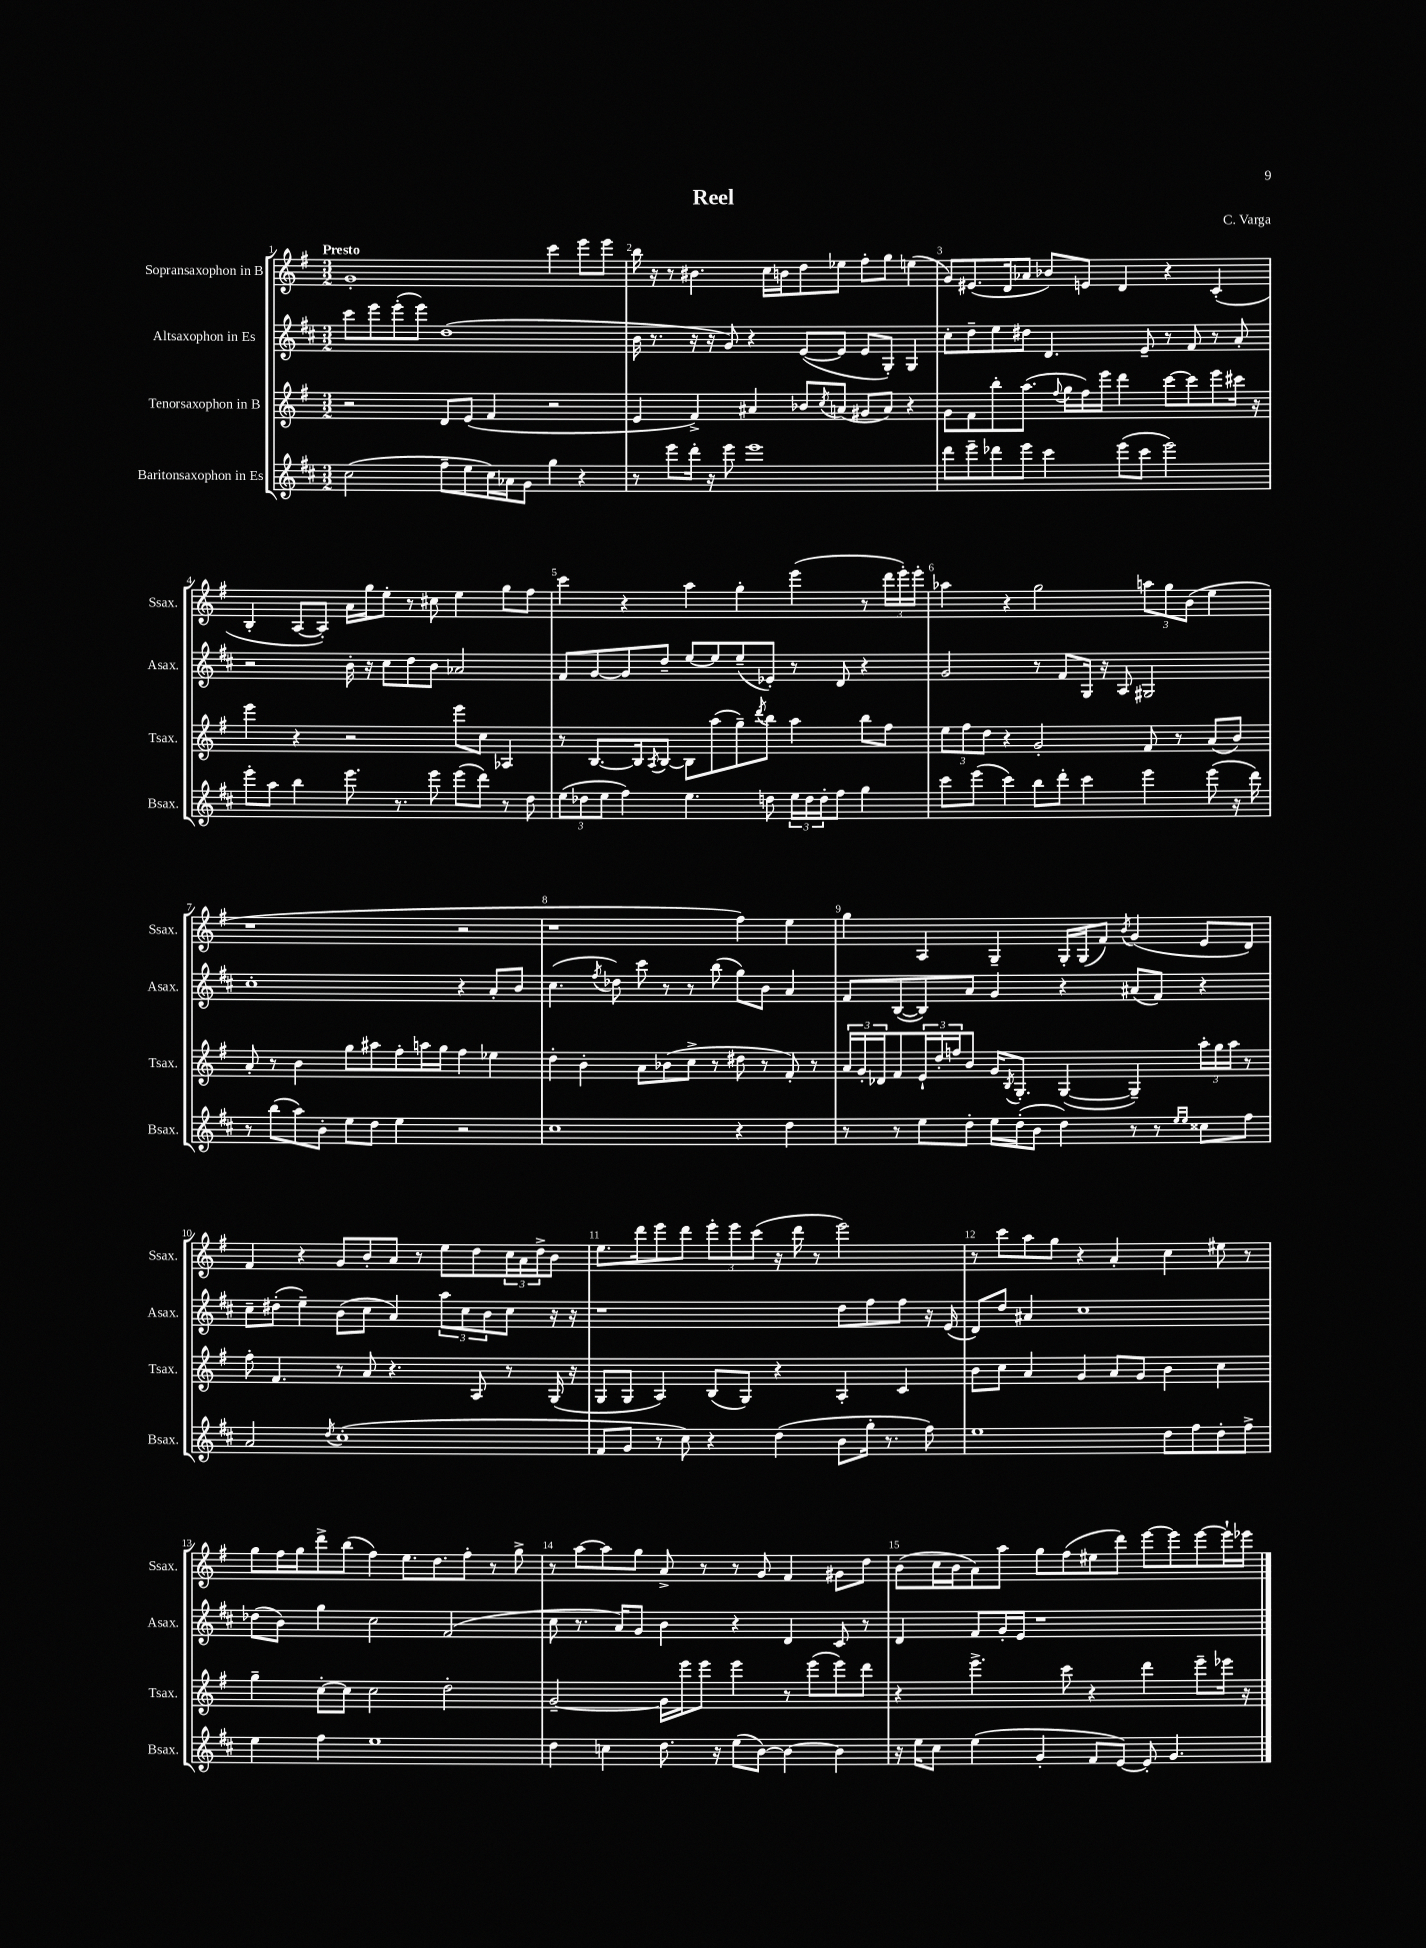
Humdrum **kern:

**kern	**kern	**kern	**kern
*staff4	*staff3	*staff2	*staff1
*clefG2	*clefG2	*clefG2	*clefG2
*k[f#c#]	*k[f#]	*k[f#c#]	*k[f#]
*M3/2	*M3/2	*M3/2	*M3/2
(2cc#	2r	8ccc#	1g'
.	.	8eee	.
.	.	(8eee'	.
.	.	8eee)	.
8ff#~	8d	(1dd	.
8ee	(8e	.	.
16cc#)	4f#	.	.
16a-	.	.	.
8g	.	.	.
4gg	2r	.	4ccc
4r	.	.	8eee
.	.	.	8eee
=	=	=	=
8r	4e	16b	16bb
.	.	8.r	16r
8eee	.	.	8r
16ddd'	4f#^)	16r	4.b#
16r	.	16r	.
8eee	.	8g)	.
1eee	4a#	4r	.
.	.	.	16cc
.	.	.	16b
.	8b-	([8e	8dd
.	8qcc	.	.
.	(8a	8e]	8ee-
.	8g#	8e	8ff#'
.	8a)	8G')	8gg
.	4r	4G	(4ee
=	=	=	=
8ddd	8g	8cc#'	8g)
8eee~	8f#	8dd~	(8.e#
8ddd-	8bb'	8ee	.
.	.	.	16d
8eee	(8.aa	8dd#	8a-
4ccc#	.	4.d	8b-)
.	8qqff#	.	.
.	16gg	.	.
.	16ff#)	.	8e
.	16eee	.	.
(8eee	4ddd	.	4d
8ccc#	.	8e~	.
2eee)	[8ccc	8r	4r
.	8ccc]	8f#	.
.	8eee	8r	(4c'
.	16ccc#	8a'	.
.	16r	.	.
=	=	=	=
8eee'	4eee	2r	4B'
8aa	.	.	.
4bb	4r	.	[8A
.	.	.	8A'])
8.eee	2r	16b'	16a
.	.	16r	16gg
.	.	8cc#	8ee'
8.r	.	.	.
.	.	8dd	8r
8eee	.	8b	8cc#
(8eee	8eee	2a-	4ee
8ddd)	8cc	.	.
8r	4A-	.	8gg
8dd	.	.	8ff#
=	=	=	=
(12ee	8r	8f#	4ccc
12dd-	.	.	.
.	[8.B	[8g	.
12ee	.	.	.
4ff#)	.	8g]	4r
.	16B]	.	.
.	8qA	.	.
.	[8B	8dd~	.
4.ee	8B]	[8ee	4aa
.	(8aa	8ee]	.
.	8gg~)	(8ee~	4gg'
.	8qddd	.	.
8dd	8bb	8e-')	.
24ee	4aa	8r	(4eee
24dd	.	.	.
24dd'	.	.	.
8ff#	.	8d	.
4gg	8bb	4r	8r
.	8ff#	.	24ddd
.	.	.	24eee')
.	.	.	24eee'
=	=	=	=
8ccc#	12ee	2g	4aa-
.	12ff#	.	.
(8eee	.	.	.
.	12dd	.	.
4ccc#)	4r	.	4r
8bb	2g'	8r	2gg
8ddd'	.	8f#	.
4ccc#	.	16G	.
.	.	16r	.
.	.	8A	.
4eee	8f#	2G#	12aa
.	.	.	12gg
.	8r	.	.
.	.	.	(12b
(8eee	(8a	.	4ee
16r	8b)	.	.
16ddd)	.	.	.
=	=	=	=
8r	8a'	1cc#'	1r
(8bb	8r	.	.
8aa)	4b	.	.
8b'	.	.	.
8ee	8gg	.	.
8dd	8aa#	.	.
4ee	8ff#'	.	.
.	16aa	.	.
.	16gg	.	.
2r	4ff#	4r	2r
.	4ee-	8a'	.
.	.	8b	.
=	=	=	=
1cc#	4dd'	(4.cc#	1r
.	4b'	.	.
.	.	8qff#	.
.	.	8dd-)	.
.	8a	8ccc#	.
.	(8b-	8r	.
.	8cc^	8r	.
.	8r	(8bb	.
4r	8dd#	8gg)	4ff#)
.	8r	8b	.
4dd	8f#')	4a	4ee
.	8r	.	.
=	=	=	=
8r	24a	8f#	4gg
.	24g'	.	.
.	24d-	.	.
8r	8f#	([8B	.
8ee	24e`	8B])	4A
.	24dd'	.	.
.	24ff	.	.
8dd'	8b	8a	.
16ee	16g	4g	4G~
.	8qB	.	.
(16dd'	8.G'	.	.
8b	.	.	.
4dd)	([4G	4r	16G'
.	.	.	(16G
.	.	.	8f#)
.	.	.	8qb
8r	4G~])	(8a#	(4g
8r	.	8f#)	.
16qqee	.	.	.
16qqee	.	.	.
8cc##	24aa'	4r	8e
.	24gg	.	.
.	24aa	.	.
8ff#	8r	.	8d)
=	=	=	=
2a	8ff#'	8cc#~	4f#
.	4.f#	(8dd#'	.
.	.	4ee~)	4r
8qdd	.	.	.
(1cc#'	8r	(8b	8g
.	8a	8cc#	8b'
.	4.r	4a)	8a
.	.	.	8r
.	.	12aa	8ee
.	.	12cc#	.
.	8A	.	8dd
.	.	12b	.
.	8r	8cc#	24cc
.	.	.	24a
.	.	.	24dd^
.	(16G	16r	8b
.	16r	16r	.
=	=	=	=
8f#	8G	1r	8.ee
8g	8G	.	.
.	.	.	16ddd
8r	4A)	.	8eee
8cc#)	.	.	8ddd
4r	(8B	.	12eee'
.	.	.	12eee
.	8G)	.	.
.	.	.	(12ccc
(4dd	4r	.	16r
.	.	.	16ddd
.	.	.	8r
8b	4A'	8dd	2eee)
16gg'	.	8ff#	.
8.r	.	.	.
.	4c	8ff#	.
8ff#)	.	16r	.
.	.	(16e	.
=	=	=	=
1ee	8b	8d)	8r
.	8cc	8dd	8ccc
.	4a	4a#	8aa
.	.	.	8gg
.	4g	1cc#	4r
.	8a	.	4a'
.	8g	.	.
8dd	4b	.	4cc
8ff#	.	.	.
8dd'	4cc	.	8ee#
8ff#^	.	.	8r
=	=	=	=
4ee	4gg~	(8dd-	8gg
.	.	8b)	16ff#
.	.	.	16gg
4ff#	[8cc'	4gg	8ddd^
.	8cc]	.	(8bb
1ee	2cc	2cc#	4ff#)
.	.	.	8.ee
.	.	.	8.dd
.	2dd'	(2f#	.
.	.	.	8ff#'
.	.	.	8r
.	.	.	8gg^
=	=	=	=
4dd	[2g~	8cc#	8r
.	.	8.r	[8aa
4cc	.	.	8aa]
.	.	16a)	.
.	.	8g	8gg
8.dd	16g]	4b	8a^
.	16eee	.	.
.	8eee	.	8r
16r	.	.	.
(8ee	4eee	4r	8r
[8b)	.	.	8g
4b_	8r	4d	4f#
.	(8eee	.	.
4b]	8eee)	8c#	8g#
.	8ddd	8r	8dd
=	=	=	=
16r	4r	4d	(8b
16ee	.	.	.
8cc#	.	.	16cc
.	.	.	16b
(4ee	4.eee^	8f#	8a)
.	.	16g'	8aa
.	.	16e	.
4g'	.	1r	8gg
.	8ccc	.	(8ff#
8f#	4r	.	8ee#
[8e)	.	.	8ddd)
8e']	4ddd	.	[8eee
4.g	.	.	8eee]
.	8eee~	.	[8eee
.	16eee-	.	16eee`]
.	16r	.	16eee-
==	==	==	==
*-	*-	*-	*-
